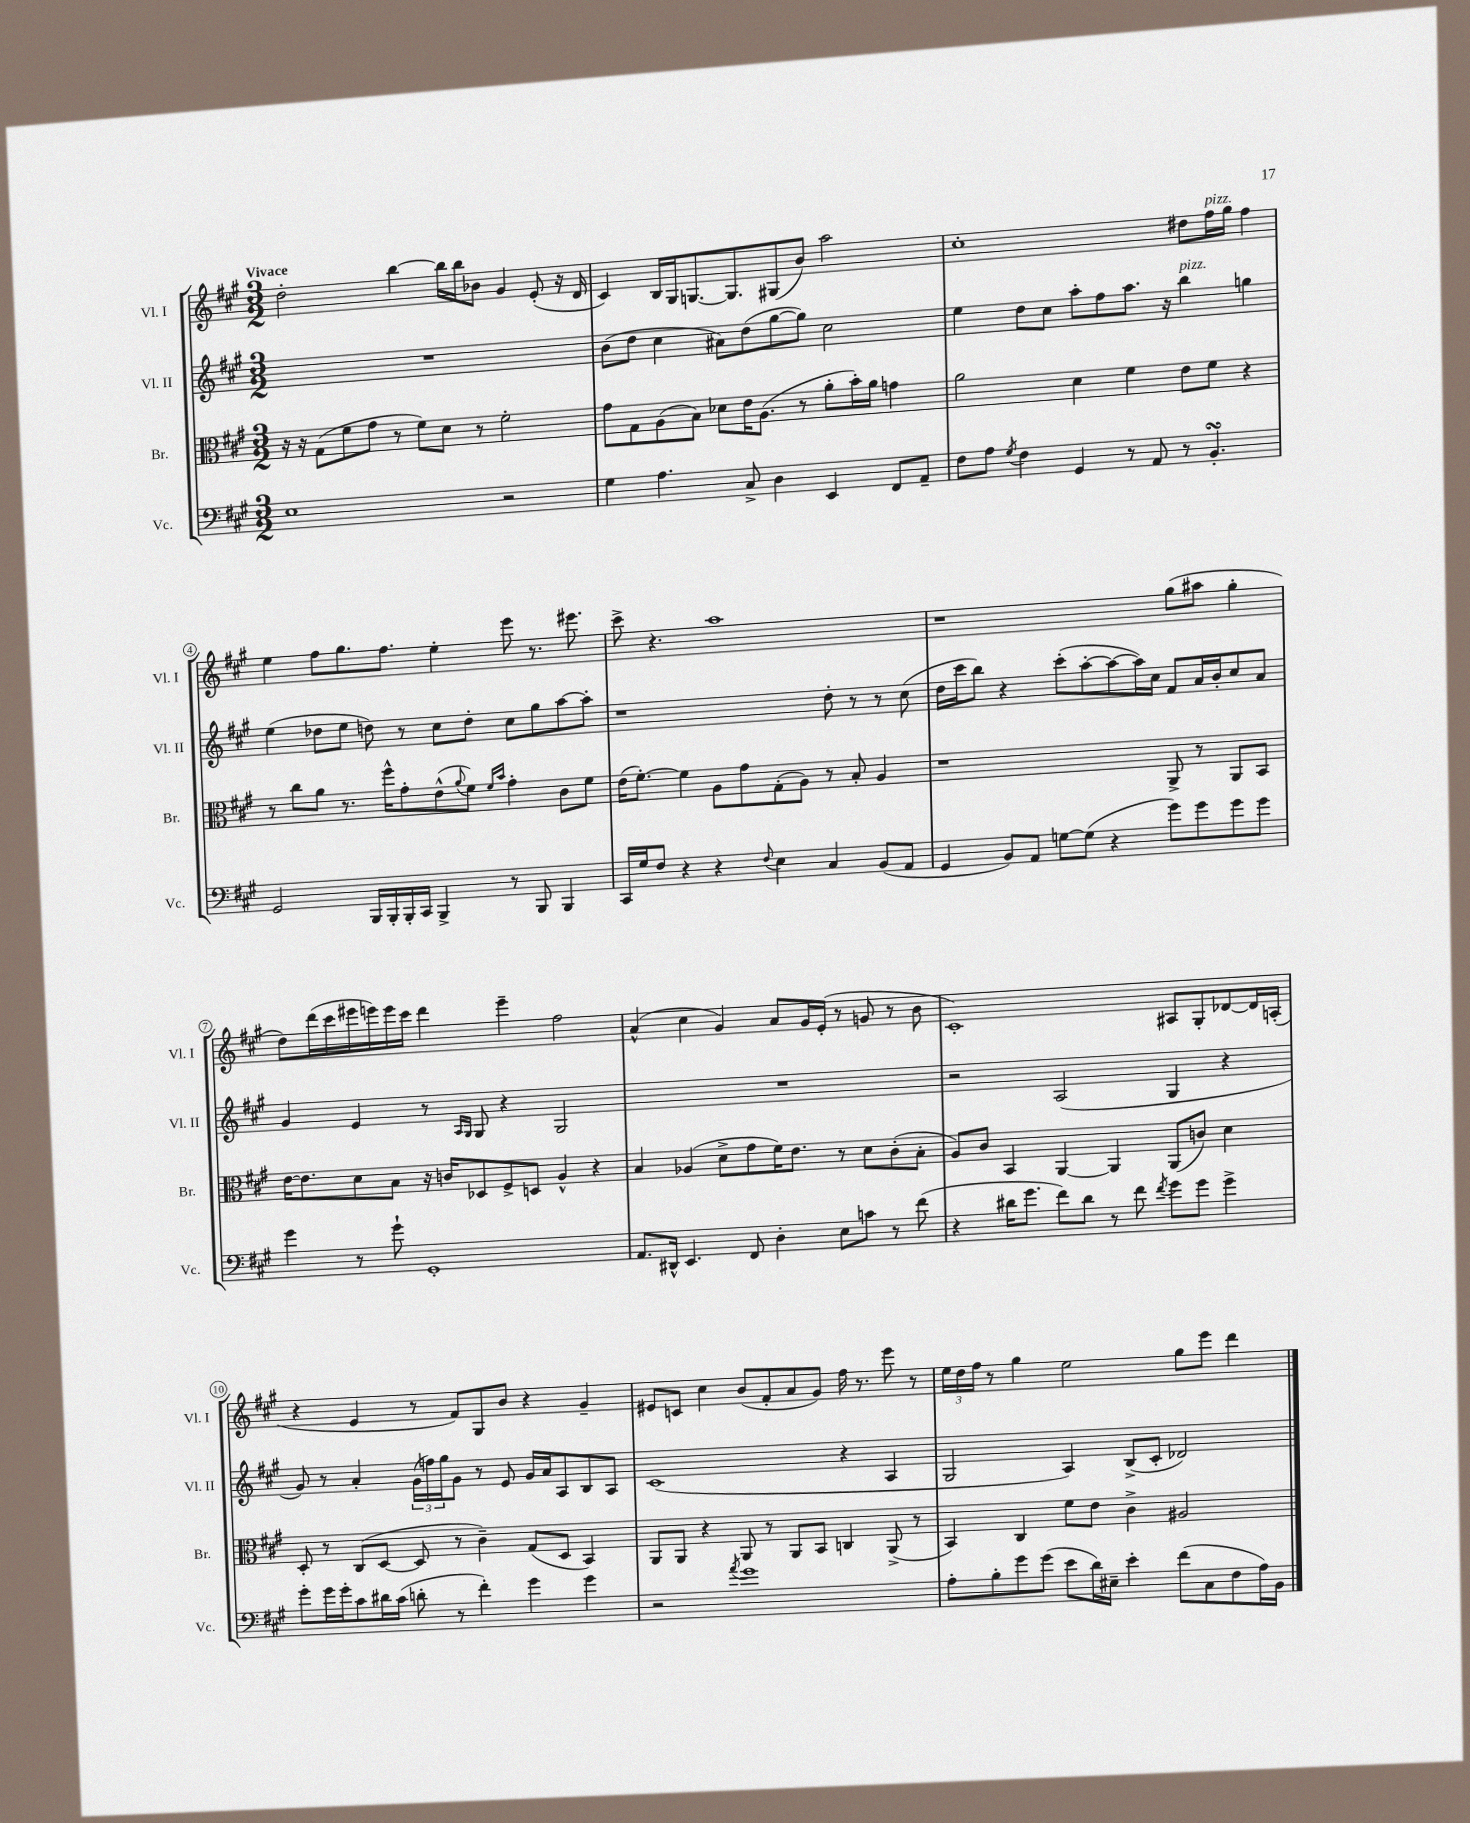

**kern	**kern	**kern	**kern
*part4	*part3	*part2	*part1
*staff4	*staff3	*staff2	*staff1
*I"Vc.	*I"Br.	*I"Vl. II	*I"Vl. I
*I'Vc.	*I'Br.	*I'Vl. II	*I'Vl. I
*clefF4	*clefC3	*clefG2	*clefG2
*k[f#c#g#]	*k[f#c#g#]	*k[f#c#g#]	*k[f#c#g#]
*M3/2	*M3/2	*M3/2	*M3/2
=1	=1	=1	=1
!	!	!	!LO:TX:a:B:t=Vivace
1E	16r	1.r	2dd'\
.	16r	.	.
.	(8G#\L	.	.
.	8f#\	.	.
.	8g#\J	.	.
.	8r	.	[4bb\
.	8f#\L)	.	.
.	8d\J	.	16bb\LL]
.	.	.	16bb\J
.	8r	.	8b-X\J
2r	2f#'\	.	4g#/
.	.	.	(8e'/
.	.	.	16r
.	.	.	16d/
=2	=2	=2	=2
4G#\	8g#\L	(8b\L	4c#/)
.	8G#\	8dd\J	.
4.A\	(8A\	4cc#\	16B/LL
.	.	.	16G#/J
.	8B\J)	.	[8.Gn/
.	8d-X\L	8a#X\L)	.
.	.	.	8.G/]
8C#^/	16e\K	(8dd\	.
.	(8.A\J	.	.
4D\	.	[8gg#\	(8G#X/
.	8r	8gg#\J])	8b/J)
4EE/	8a'\L	2cc#\	2aa\
.	16b'\L)	.	.
.	16a\JJ	.	.
8FF#/L	4gn\	.	.
8AA~/J	.	.	.
=3	=3	=3	=3
8F#\L	2a\	4ee\	1cc#'
8A\J	.	.	.
8qG#/	.	.	.
4F#\	.	8dd\L	.
.	.	8cc#\J	.
4GG#/	4d\	8aa'\L	.
.	.	8ff#\	.
8r	4f#\	8.aa\J	.
8AA/	.	.	.
.	.	16r	.
!	!	!LO:TX:a:i:t=pizz.	!
8r	8e\L	4bb\	8dd#X\L
!	!	!	!LO:TX:a:i:t=pizz.
4.BBsSSS'/	8f#\J	.	16ff#\L
.	.	.	16gg#\JJ
.	4r	4ggn\	4ff#\
!!LO:LB:g=z
=4	=4	=4	=4
2GG#/	8r	(4ee\	4ee\
.	8cc#\L	.	.
.	8a\J	8dd-X\L	8ff#\L
.	8.r	8ee\J	8.gg#\
16BBB/LL	.	8ddn\)	.
16BBB'/	16ff#^^\KL	.	8.ff#\J
16BBB'/	8g#'\	8r	.
16CC#/JJ	.	.	.
4BBB^/	(8e^^\	8cc#\L	4ee'\
.	8qqa/	.	.
.	8f#\J)	8dd'\J	.
.	16qqf#/LL	.	.
.	16qqb/JJ	.	.
8r	4g#'\	8cc#\L	8eee\
8BBB/	.	8gg#\	8.r
4BBB/	8c#\L	[8aa\	.
.	.	.	8.eee#X\
.	8f#\J	8aa'\J]	.
=5	=5	=5	=5
16CC#/LL	(16e\KL	1r	8ccc#^\
16G#/J	[8.f#'\J)	.	.
8F#/J	.	.	4.r
4r	4f#\]	.	.
4r	8A\L	.	1aa
.	8g#\	.	.
8qqF#/	.	.	.
4E\	(8G#'\	.	.
.	8A\J)	.	.
4C#/	8r	8dd'\	.
.	8B'/	8r	.
(8BB/L	4A/	8r	.
8AA/J	.	(8cc#\	.
=6	=6	=6	=6
4GG#/	1r	16dd\LL	1r
.	.	16ccc#\J	.
.	.	8bb\J)	.
8BB/L)	.	4r	.
8AA/J	.	.	.
[8Gn\L	.	(8ccc#'\L	.
(8G\J]	.	[8aa'\	.
4r	.	8aa\_	.
.	.	16aa\L])	.
.	.	16cc#\JJ	.
8g#\L)	8AA^/	8f#/L	(8gg#\L
8g#\	8r	16a/L	8aa#X\J
.	.	16b'/J	.
8g#\	8AA/L	8cc#/	4gg#'\
8g#\J	8BB/J	8a/J	.
!!LO:LB:g=z
=7	=7	=7	=7
4g#\	[16e\KL	4g#/	8dd\L)
.	8.e\]	.	.
.	.	.	(16ddd\L
.	.	.	16ccc#\
8r	8d\	4e/	16eee#X\
.	.	.	16eeen\)
8g#`\	8B\J	.	16eee\
.	.	.	16ccc#\JJ
1GG#'	16r	8r	4ddd\
.	16cn/KL	.	.
.	.	16qqA/LL	.
.	.	16qqG#/JJ	.
.	8D-X/	8G#/	.
.	8F#^/	4r	4eee~\
.	8Dn/J	.	.
.	4A^^/	2G#/	2ff#\
.	4r	.	.
=8	=8	=8	=8
8.AA/L	4B/	1.r	(4a^^/
16DD#X^^/Jk	.	.	.
4.EE/	(4A-X/	.	4cc#\
.	8d^\L	.	4g#/)
8FF#/	8g#\	.	.
4D'\	16f#\K)	.	8a/L
.	8.e\J	.	.
.	.	.	16g#/L
.	.	.	(16e'/JJ
8E\L	8r	.	8r
8cn\J	8d\L	.	8gn/
8r	(8c#'\	.	8r
(8f#\	8B'\J	.	8b\
=9	=9	=9	=9
4r	8A/L)	2r	1c#')
.	8c#/J	.	.
16d#X\KL	4BB/	.	.
8.g#\J	.	.	.
8f#\L)	[4AA/	(2A/	.
8d#\J	.	.	.
8r	4AA/]	.	.
8f#\	.	.	.
8qf#/	.	.	.
8g#\L	(8AA/L	4G#/	8A#X/L
8g#\J	8cn/J)	.	8G#'/
4g#^\	4d\	4r	[8d-X/
.	.	.	16d-/L]
.	.	.	(16An'/JJ
!!LO:LB:g=z
=10	=10	=10	=10
8g#'\L	8D'/	8g#/)	4r
16g#\L	8r	8r	.
16g#'\J	.	.	.
8c#\	(8C#/L	4a'/	4e/
16d#X\L	[8D/J	.	.
(16c#\JJ	.	.	.
8dn'\	8D/]	(24g#\LL	8r
.	.	24ffn\)	.
.	.	24gg#\J	.
8r	8r	8g#\J	8f#/L)
4f#'\)	4c#~\)	8r	8G#/
.	.	8e/	8b/J
4g#\	(8G#/L	16g#/LL	4r
.	.	16a/J	.
.	8D/J	8A/	.
4g#\	4BB/)	8B/	4g#~/
.	.	8A/J	.
=11	=11	=11	=11
2r	8AA/L	(1c#	8e#X/L
.	8AA/J	.	8cn/J
.	4r	.	4cc#\
8qa/	.	.	.
1g#	8AA/	.	(8b/L
.	8r	.	8f#'/
.	8AA/L	.	8a/
.	8BB/J	.	8g#/J)
.	4Cn/	4r	16ff#\
.	.	.	8.r
.	(8AA^/	4A/	8eee\
.	8r	.	8r
=12	=12	=12	=12
8A'\L	4BB/)	2G#/	24ee\LL
.	.	.	24dd\
.	.	.	24ff#\JJ
8B'\	.	.	8r
8g#\	4C#/	.	4gg#\
(8g#\J	.	.	.
8e\L	8f#\L	4A/)	2ee\
16d\L)	8e\J	.	.
16E#X~\JJ	.	.	.
4e'\	4c#^\	(8B^/L	.
.	.	8c#'/J	.
(8f#\L	2A#X/	2d-X/)	8gg#\L
8C#\	.	.	8eee\J
8F#\	.	.	4ddd\
16A\L)	.	.	.
16BB\JJ	.	.	.
==	==	==	==
*-	*-	*-	*-
